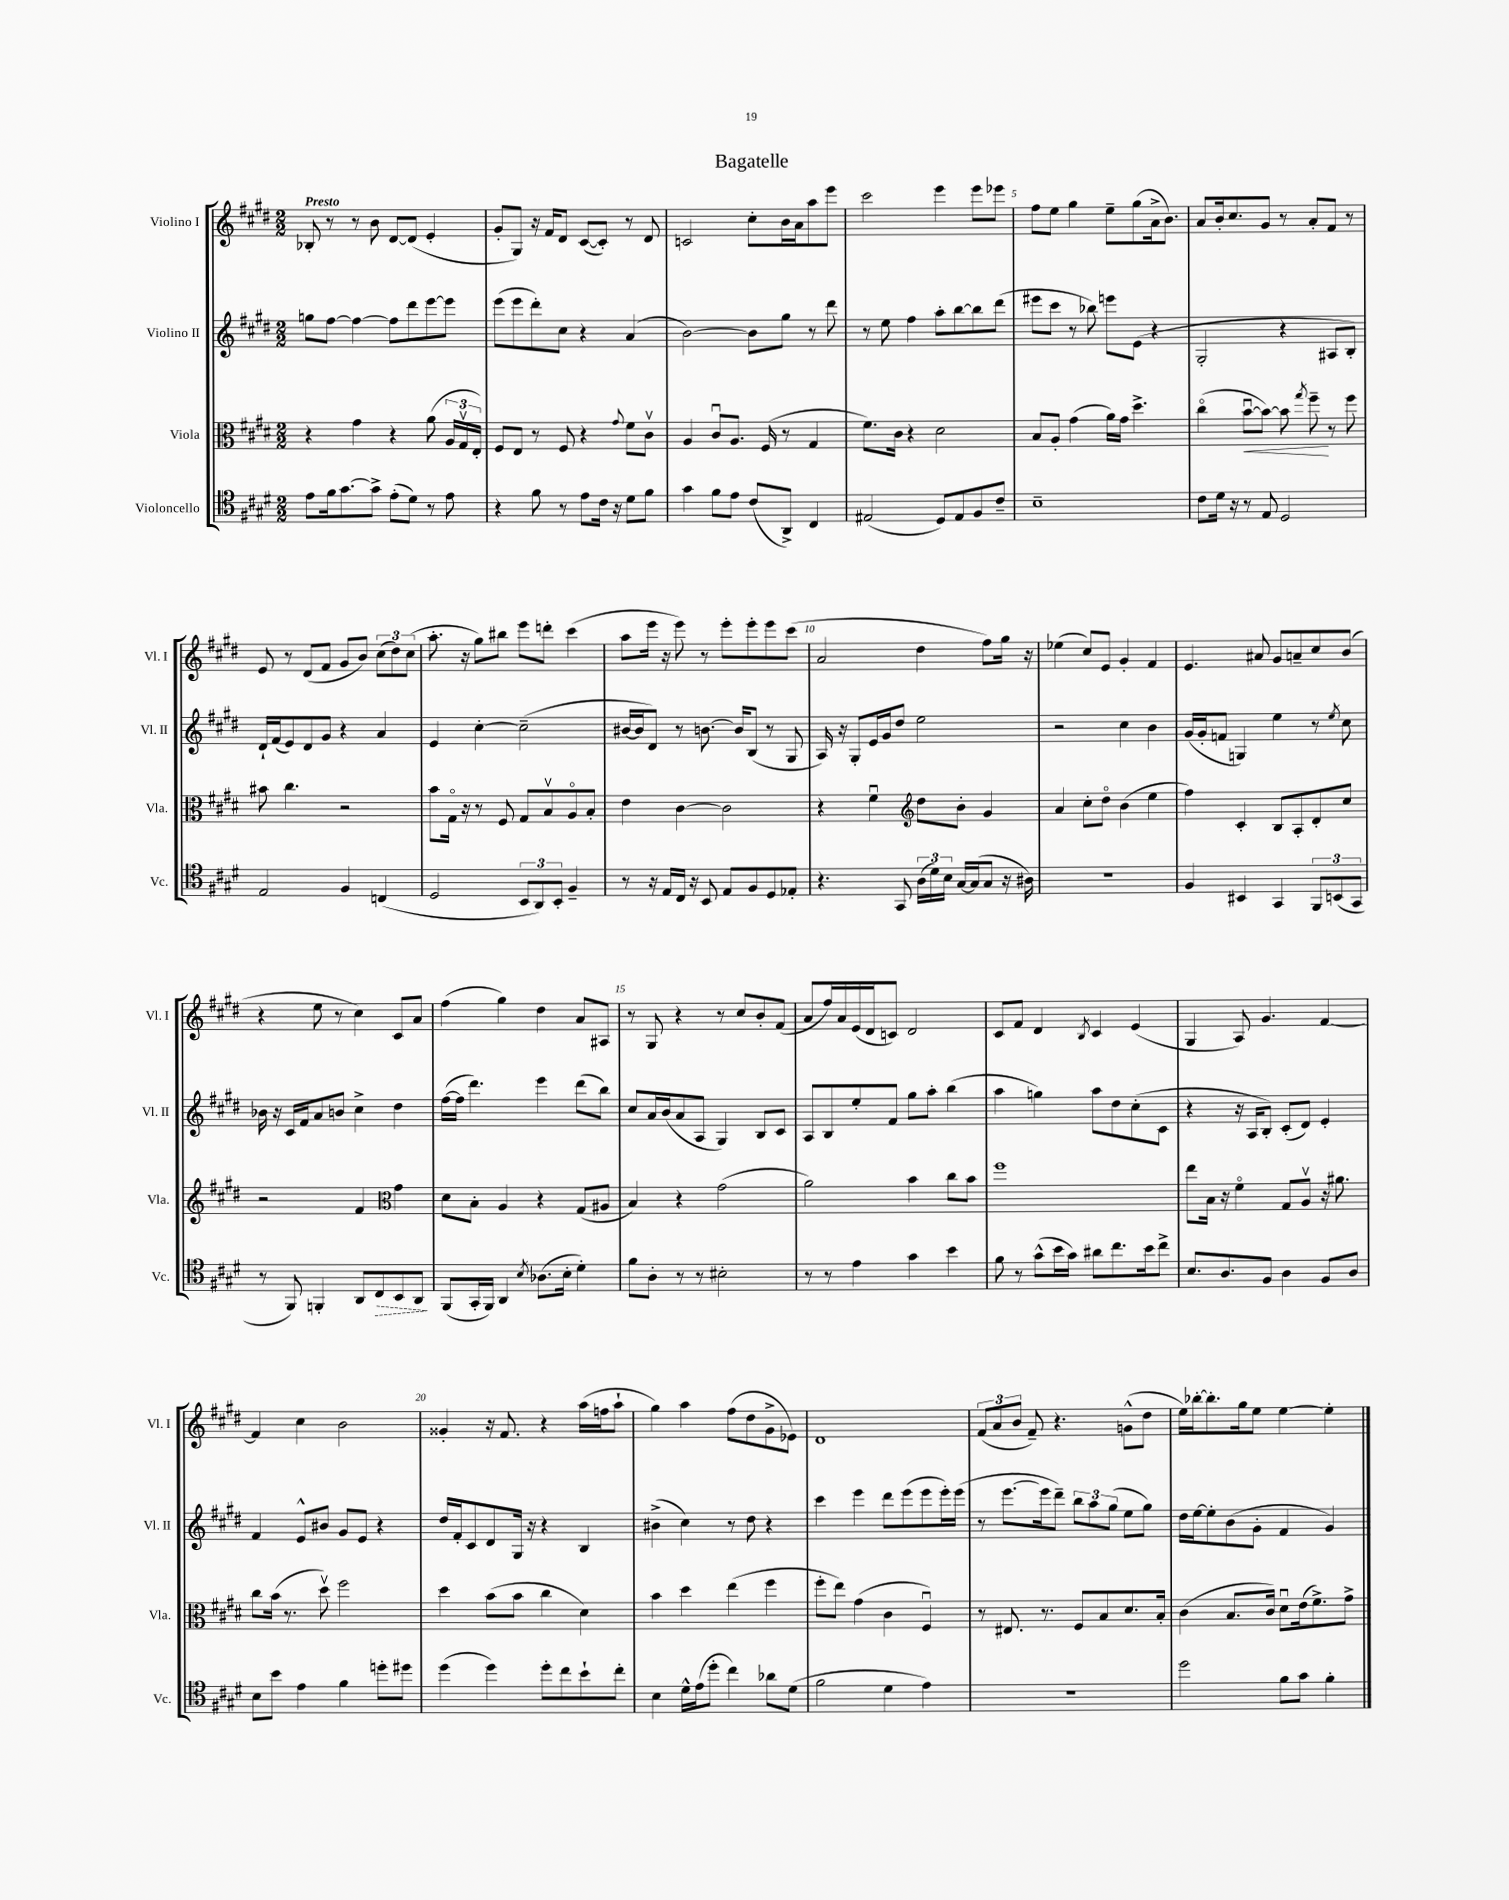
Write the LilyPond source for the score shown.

\header { title = "Bagatelle" }
<<
\new StaffGroup <<
\new Staff = "s0" \with { instrumentName = "Violino I" shortInstrumentName = "Vl. I" } {
    \clef treble \key e \major \numericTimeSignature \time 2/2 \tempo "Presto"
    \autoBeamOff bes8-. r8 r8 b'8 dis'8[~ dis'8]( e'4-. |
    gis'8[-. gis8]) r16 fis'16[ dis'8] cis'8[~( cis'8]-.) r8 dis'8 |
    c'2 cis''8[-. b'16 a'16 a''8 e'''8] |
    cis'''2 e'''4 e'''8[ ees'''8] |
    fis''8[ e''8] gis''4 e''8[-- gis''8( a'16-> b'8.]) |
    a'8[ b'16-. cis''8. gis'8] r8 a'8[-. fis'8] r8 |
    e'8 r8 dis'8[( fis'8] gis'8[ b'8]) \tuplet 3/2 { cis''8[( dis''8) cis''8]( } |
    a''8.-. r16 gis''8[) bis''8] e'''8[ d'''8]-. cis'''4( |
    a''8[ e'''16] r16 e'''8) r8 e'''8[-. e'''8-. e'''8 cis'''8]( |
    a'2 dis''4 fis''8[) gis''16] r16 |
    ees''4( cis''8[) e'8] gis'4-. fis'4 |
    e'4. ais'8 gis'8[ a'8-- cis''8 b'8]( |
    r4 e''8 r8 cis''4) cis'8[ a'8] |
    fis''4( gis''4) dis''4 a'8[ ais8] |
    r8 gis8 r4 r8 cis''8[ b'8-. fis'8]( |
    a'8[ fis''16) a'16 e'16( dis'16 c'8]) dis'2 |
    cis'8[ fis'8] dis'4 \acciaccatura { b8 } cis'4 e'4( |
    gis4 a8) gis'4. fis'4~ |
    fis'4 cis''4 b'2 |
    gisis'4-. r16 fis'8. r4 a''16[( f''16 a''8]-! |
    gis''4) a''4 fis''8[( dis''8 gis'8-> ees'8]) |
    dis'1 |
    \tuplet 3/2 { fis'8[( a'8 b'8] } fis'8--) r4. g'8[-^( dis''8] |
    e''16[) bes''16~-. bes''8.-. gis''16 e''8] e''4~ e''4-. \bar "|." |
}
\new Staff = "s1" \with { instrumentName = "Violino II" shortInstrumentName = "Vl. II" } {
    \clef treble \key e \major \numericTimeSignature \time 2/2
    \autoBeamOff g''8[ fis''8]~ fis''4~ fis''8[ dis'''8 e'''8~ e'''8] |
    e'''8[( e'''8 dis'''8-.) cis''8] r4 a'4( |
    b'2~) b'8[ gis''8] r8 dis'''8 |
    r8 e''8 fis''4 a''8[-. b''8~ b''8 dis'''8]( |
    eis'''8[ cis'''8] r8 bes''8) e'''8[ e'8]( r4 |
    gis2-. r4 ais8[ b8]-.) |
    dis'16[-! fis'16( e'8) dis'8 gis'8] r4 a'4 |
    e'4 cis''4~-. cis''2--( |
    bis'16[~ bis'16 dis'8]) r8 b'8.~ b'16[ b8]( r8 gis8 |
    a16) r16 gis8[-. e'16 gis'16 dis''8] e''2 |
    r2 cis''4 b'4 |
    gis'16[( gis'16-. f'8] g4) e''4 r8 \acciaccatura { e''8 } cis''8 |
    bes'16 r16 cis'16[ fis'16 a'8 b'8] cis''4-> dis''4 |
    fis''16[~( fis''16] dis'''4.) e'''4 dis'''8[( b''8]) |
    cis''8[ a'16 b'16( a'8 a8] gis4) b8[ cis'8] |
    a8[ b8 e''8-. fis'8] gis''8[ a''8]-. b''4( |
    a''4 g''4) a''8[ dis''8 cis''8-.( cis'8] |
    r4 r16 a16[ b8]-.) cis'8[-.( dis'8]) e'4-. |
    fis'4 e'8[-^ bis'8] gis'8[ e'8] r4 |
    dis''16[ fis'16-. cis'8 dis'8 gis16] r16 r4 b4 |
    bis'4->( cis''4) r8 dis''8 r4 |
    cis'''4 e'''4 dis'''8[ e'''8( e'''8 e'''16-.) e'''16]( |
    r8 e'''8.[~ e'''16 dis'''8]--) \tuplet 3/2 { b''8[ a''8 gis''8]( } e''8[ gis''8]) |
    dis''16[ e''16~ e''8-. b'8( gis'8]-. fis'4 gis'4) \bar "|." |
}
\new Staff = "s2" \with { instrumentName = "Viola" shortInstrumentName = "Vla." } {
    \clef alto \key e \major \numericTimeSignature \time 2/2
    \autoBeamOff r4 gis'4 r4 a'8( \tuplet 3/2 { a16[ gis16\upbow e16]-.) } |
    fis8[ e8] r8 fis8 r4 \appoggiatura { gis'8 } fis'8[ cis'8]\upbow |
    a4 cis'8[\downbow a8.] fis16( r8 gis4 |
    fis'8.[) cis'16] r4 dis'2 |
    b8[ a8]-. gis'4( a'16[) gis'16] dis''4.-> |
    cis''4\flageolet( b'8[~\downbow\< b'8]~) b'8 \acciaccatura { gis''8 } fis''8--\! r8 fis''8 |
    bis'8 cis''4. r2 |
    b'8[ gis16]\flageolet r16 r8 fis8 gis8[ b8\upbow a8\flageolet b8]-. |
    e'4 cis'4~ cis'2 |
    r4 fis'4\downbow \clef treble dis''8[ b'8]-. gis'4 |
    a'4 cis''8[-. dis''8]\flageolet b'4( e''4 |
    fis''4) cis'4-. b8[ a8-. dis'8-. cis''8] |
    r2 fis'4 \clef alto gis'4 |
    dis'8[ b8]-. a4 r4 gis8[( ais8] |
    b4) r4 gis'2( |
    a'2) b'4 cis''8[ b'8] |
    fis''1 |
    e''8[ b16] r16 fis'4\flageolet gis8[ a8]\upbow r16 ais'8. |
    cis''8[ b'16]( r8. dis''8\upbow) fis''2 |
    dis''4 b'8[( b'8] cis''4 dis'4) |
    b'4 dis''4 e''4( fis''4 |
    fis''8[-. e''8]) gis'4( cis'4 fis4\downbow) |
    r8 eis8. r8. fis8[ b8 dis'8. b16]-. |
    cis'4( b8.[ cis'16]) dis'8[\downbow e'16( fis'8.->) gis'8]-> \bar "|." |
}
\new Staff = "s3" \with { instrumentName = "Violoncello" shortInstrumentName = "Vc." } {
    \clef tenor \key e \major \numericTimeSignature \time 2/2
    \autoBeamOff e'8[ fis'16 gis'8.~ gis'8]-> e'8[-.( dis'8]) r8 e'8 |
    r4 fis'8 r8 e'8[ cis'16] r16 dis'8[ fis'8] |
    gis'4 fis'8[ e'8] cis'8[( a,8]->) cis4 |
    eis2( dis8[) eis8 fis8 cis'8]-- |
    b1-- |
    cis'8[ dis'16] r16 r8 e8 dis2 |
    e2 fis4 c4( |
    dis2 \tuplet 3/2 { b,8[ a,8) b,8]-. } fis4-- |
    r8 r16 e16[ cis16] r16 b,8 e8[ fis8 dis8 ees8]-. |
    r4. gis,8 \tuplet 3/2 { a16[( dis'16) b16] } gis16[~ gis16( gis8] r16 ais16) |
    R1 |
    fis4 bis,4 gis,4 \tuplet 3/2 { fis,8[ b,8( gis,8] } |
    r8 fis,8) f,4-. a,8[ \once \override Hairpin.style = #'dashed-line cis8\> b,8 a,8]\! |
    fis,8[( gis,16-. fis,16]) a,4 \acciaccatura { b8 } aes8.[( b16]-. dis'4-.) |
    fis'8[ a8]-. r8 r8 bis2-. |
    r8 r8 e'4 gis'4 b'4 |
    fis'8 r8 gis'8[-^( b'16 gis'16]) ais'8[ cis''8. b'16 cis''8]-> |
    b8.[ a8. fis8] a4 fis8[ a8] |
    b8[ b'8] e'4 fis'4 d''8[-. dis''8] |
    dis''4( dis''4) dis''8[-. cis''8 b'8-! cis''8]-. |
    b4 dis'16[-^ e'16( dis''8]-. cis''4) aes'8[ dis'8]( |
    fis'2 dis'4 e'4) |
    R1 |
    dis''2 fis'8[ gis'8] fis'4-. \bar "|." |
}
>>
>>
\layout { \context { \Score \override BarNumber.break-visibility = ##(#f #t #t) barNumberVisibility = #(every-nth-bar-number-visible 5) } }
